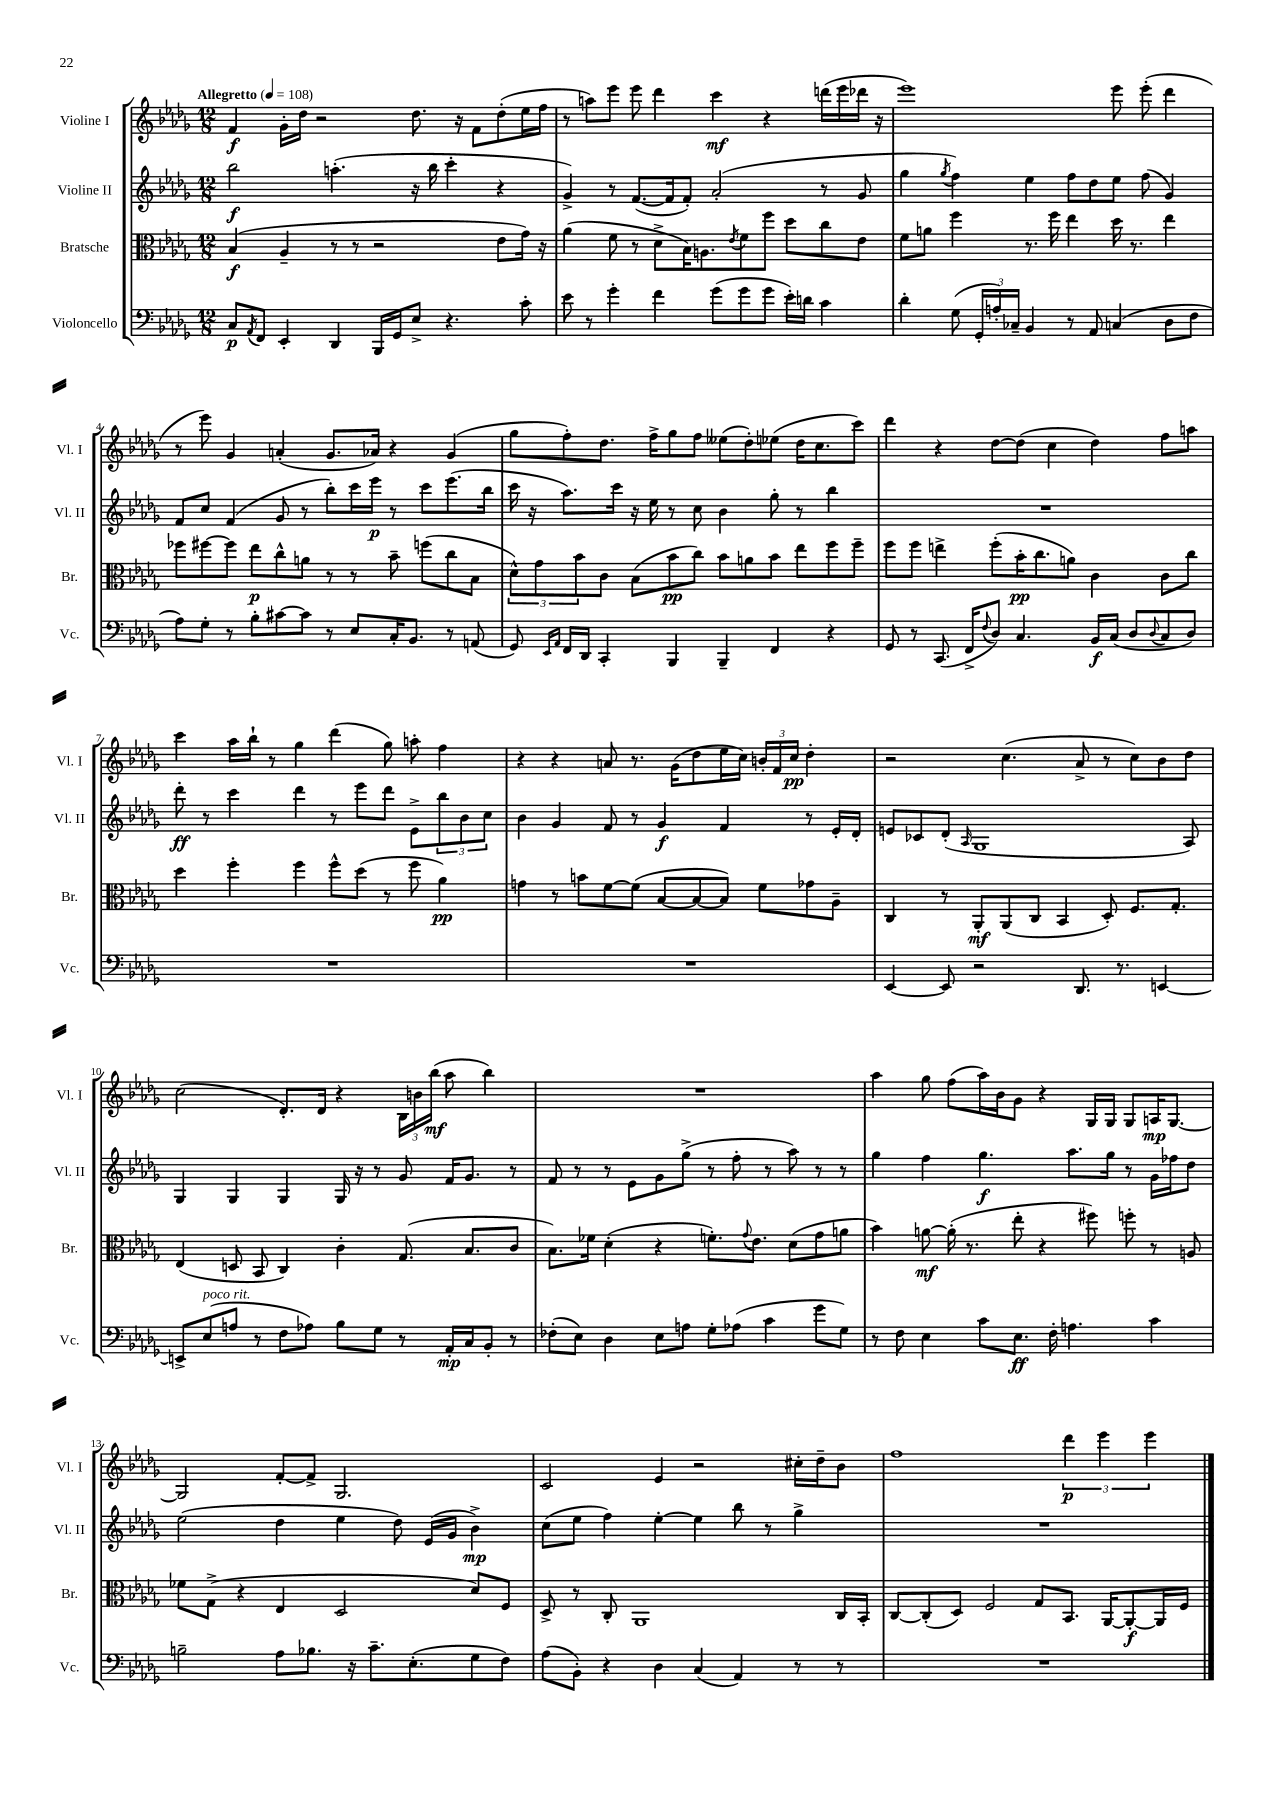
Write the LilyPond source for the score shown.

<<
\new StaffGroup <<
\new Staff = "s0" \with { instrumentName = "Violine I" shortInstrumentName = "Vl. I" } {
    \clef treble \key des \major \numericTimeSignature \time 12/8 \tempo "Allegretto" 4 = 108
    f'4\f ges'16-. des''16 r2 des''8. r16 f'8 des''8-.( ees''16 f''16 |
    r8 a''8) ees'''8 ees'''8 des'''4 c'''4\mf r4 d'''16( ees'''16 des'''16 r16 |
    ees'''1) ees'''8 ees'''8-.( des'''4 |
    r8 ees'''8) ges'4 a'4-.( ges'8. aes'16) r4 ges'4( |
    ges''8 f''8-.) des''8. f''16-> ges''8 f''8 eeses''8( des''8-.) ees''8( des''16 c''8. c'''8) |
    des'''4 r4 des''8~ des''8( c''4 des''4) f''8 a''8 |
    c'''4 aes''16 bes''16-! r8 ges''4 des'''4( ges''8) a''8-. f''4 |
    r4 r4 a'8 r8. ges'16( des''8 ees''16 c''16) \tuplet 3/2 { b'16-. f'16 c''16\pp } des''4-. |
    r2 c''4.( aes'8-> r8 c''8) bes'8 des''8 |
    c''2( des'8.-.) des'16 r4 \tuplet 3/2 { bes16 b'16 bes''16\mf( } aes''8 bes''4) |
    R1. |
    aes''4 ges''8 f''8( aes''16) bes'16 ges'8 r4 ges16 ges16 ges8 a16\mp ges8.~ |
    ges2 f'8~-. f'8-> ges2. |
    c'2 ees'4 r2 cis''16-. des''16-- bes'8 |
    f''1 \tuplet 3/2 { des'''4\p ees'''4 ees'''4 } \bar "|." |
}
\new Staff = "s1" \with { instrumentName = "Violine II" shortInstrumentName = "Vl. II" } {
    \clef treble \key des \major \numericTimeSignature \time 12/8
    bes''2\f a''4.-.( r16 bes''16 c'''4-. r4 |
    ges'4->) r8 f'8.~( f'16 f'8-.) aes'2-.( r8 ges'8 |
    ges''4 \acciaccatura { ges''8 } f''4) ees''4 f''8 des''8 ees''8 f''8( ges'4) |
    f'8 c''8 f'4( ges'8 r8 bes''8-.) c'''16 ees'''16\p r8 c'''8 ees'''8.( bes''16 |
    c'''16 r16 aes''8.) c'''16 r16 ees''16 r8 c''8 bes'4 ges''8-. r8 bes''4 |
    R1. |
    des'''8-.\ff r8 c'''4 des'''4 r8 ees'''8 des'''8 ees'8-> \tuplet 3/2 { bes''8 bes'8 c''8 } |
    bes'4 ges'4 f'8 r8 ges'4\f f'4 r8 ees'16-. des'16-. |
    e'8 ces'8 des'8-.( \grace { aes16 } ges1 aes8) |
    ges4 ges4 ges4 ges16 r16 r8 ges'8 f'16 ges'8. r8 |
    f'8 r8 r8 ees'8 ges'8 ges''8->( r8 f''8-. r8 aes''8) r8 r8 |
    ges''4 f''4 ges''4.\f aes''8. ges''16 r8 ges'16 fes''16 des''8 |
    ees''2( des''4 ees''4 des''8) ees'16( ges'16 bes'4->\mp) |
    c''8( ees''8 f''4) ees''4~-. ees''4 bes''8 r8 ges''4-> |
    R1. \bar "|." |
}
\new Staff = "s2" \with { instrumentName = "Bratsche" shortInstrumentName = "Br." } {
    \clef alto \key des \major \numericTimeSignature \time 12/8
    bes4\f( aes4-- r8 r8 r2 ees'8 ges'16) r16 |
    aes'4( f'8 r8 des'8-> bes16) a8. \acciaccatura { ees'8 } f'8 f''8 des''8 c''8 ees'8 |
    f'8 a'8 f''4 r8. f''16 ees''4 des''16 r8. ees''4 |
    fes''8 fis''8~ fis''8 ees''8\p c''8-^ a'8 r8 r8 bes'8-- f''8( c''8 bes8 |
    \tuplet 3/2 { des'8-^) ges'8 bes'8 } c'8 bes8( bes'8\pp c''8) bes'8 a'8 bes'8 ees''8 f''8 f''8-- |
    f''8 f''8 e''4-> f''8-.( bes'16-.\pp c''8. a'8) c'4 c'8 c''8 |
    des''4 f''4-. f''4 f''8-^ des''8( r8 f''8 aes'4\pp) |
    g'4 r8 b'8 f'8~ f'8( bes8~ bes8~ bes8) f'8 ges'8 aes8-- |
    c4 r8 aes,8-.\mf aes,8( c8 bes,4 des8-.) f8. ges8.-. |
    ees4( d8 bes,8 c4) c'4-. ges8.( bes8. c'8 |
    bes8.) fes'16 des'4-.( r4 f'8.-.) \appoggiatura { ges'8 } ees'8. des'8( ges'8 a'8 |
    bes'4) a'8~\mf a'16-.( r8. ees''8-. r4 fis''8) f''8-. r8 a8 |
    fes'8 ges8->( r4 ees4 des2 des'8) f8 |
    des8-> r8 c8-. aes,1 c16 bes,16-. |
    c8~ c8-.( des8) f2 ges8 bes,8. aes,16~ aes,8~-.\f aes,16 f16 \bar "|." |
}
\new Staff = "s3" \with { instrumentName = "Violoncello" shortInstrumentName = "Vc." } {
    \clef bass \key des \major \numericTimeSignature \time 12/8
    c8\p \acciaccatura { aes,8 } f,8 ees,4-. des,4 bes,,16 ges,16 ees8-> r4. c'8-. |
    ees'8 r8 ges'4-. f'4 ges'8( ges'8 ges'8 ees'16-.) d'16 c'4 |
    des'4-. ges8( \tuplet 3/2 { ges,16-. a16-.) ces16-- } bes,4 r8 aes,8 c4( des8 f8 |
    aes8) ges8-. r8 bes8-. cis'8~ cis'8 r8 ees8 c16-. bes,8. r8 a,8( |
    ges,8) \grace { ees,16 aes,16 } f,16 des,16 c,4-. bes,,4 bes,,4-- f,4 r4 |
    ges,8 r8 c,8.( f,16-> \appoggiatura { f8 } des8) c4. bes,16\f c16( des8 \appoggiatura { des8 } c8 des8) |
    R1. |
    R1. |
    ees,4~ ees,8 r2 des,8. r8. e,4~ |
    e,8-> ees8^\markup { \italic "poco rit." }( a8 r8 f8 aes8) bes8 ges8 r8 aes,16-.\mp c16 bes,8-. r8 |
    fes8-.( ees8) des4 ees8 a8 ges8-. aes8( c'4 ges'8 ges8) |
    r8 f8 ees4 c'8 ees8.\ff f16-. a4. c'4 |
    b2-- aes8 bes8. r16 c'8.-- ees8.-.( ges8 f8) |
    aes8( bes,8-.) r4 des4 c4( aes,4) r8 r8 |
    R1. \bar "|." |
}
>>
>>
